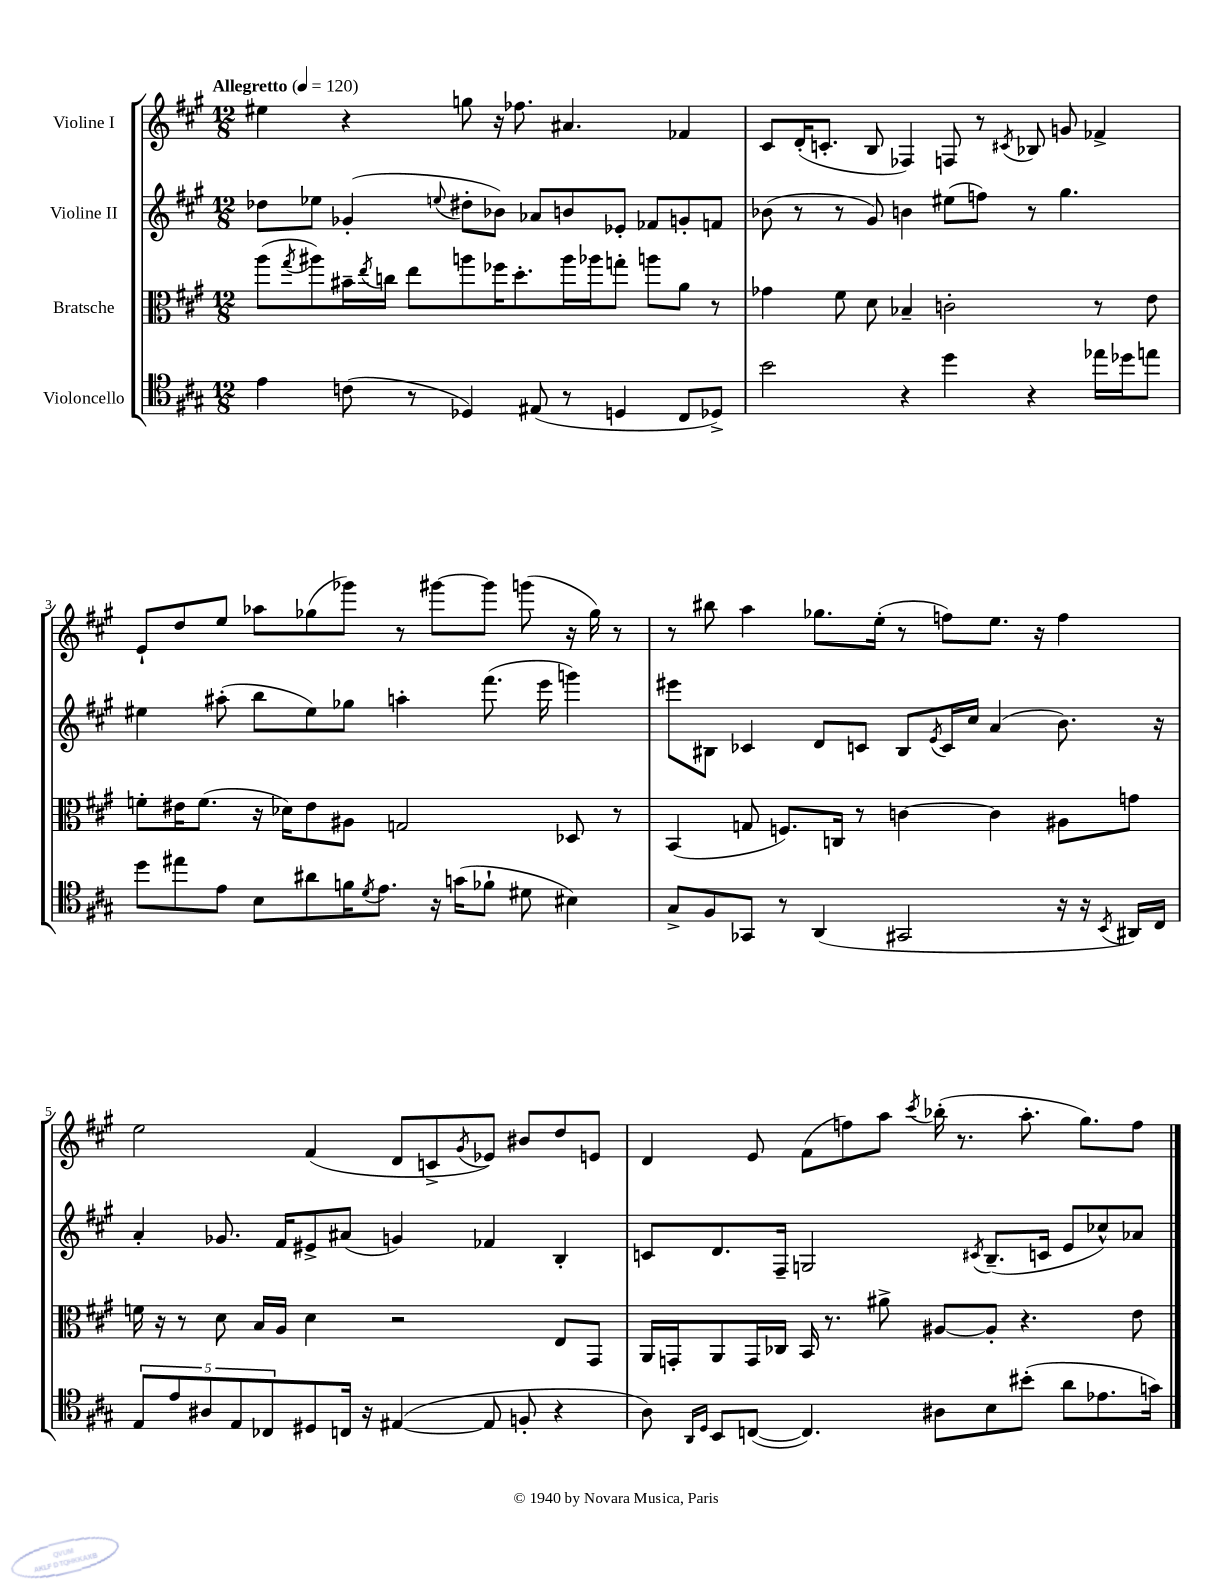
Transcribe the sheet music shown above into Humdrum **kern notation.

**kern	**kern	**kern	**kern
*staff4	*staff3	*staff2	*staff1
*clefC4	*clefC3	*clefG2	*clefG2
*k[f#c#g#]	*k[f#c#g#]	*k[f#c#g#]	*k[f#c#g#]
*M12/8	*M12/8	*M12/8	*M12/8
*MM120	*MM120	*MM120	*MM120
4e\	(8aa\L	8dd-\L	4ee#\
.	8qgg#/	.	.
.	8aa#\)	8ee-\J	.
(8c\	16b#~\L	(4g-'/	4r
.	8qee/	.	.
.	16cc\JJ	.	.
8r	8ee\L	.	.
.	.	8qqee/	.
4D-/)	8aa\	8dd#'\L	8gg\
.	16ff-\K	8b-\J)	16r
.	8.dd'\	.	8.ff-\
(8E#/	.	8a-/L	.
8r	16aa\L	8b/	4.a#/
.	16aa-\J	.	.
4D/	8gg'\J	8e-'/J	.
.	8aa\L	8f-/L	.
8C#/L	8a\J	8g'/	4f-/
8D-^/J)	8r	8f/J	.
=	=	=	=
2b\	4g-\	(8b-\	8c#/L
.	.	8r	(16d'/K
.	.	.	8.c'/J
.	8f#\	8r	.
.	8d\	8g#/)	8B/
4r	4B-~/	4b\	4F-/)
4dd\	2c'\	(8ee#\L	8F/
.	.	8ff\J)	8r
.	.	.	8qc#/
4r	.	8r	8B-/
.	.	4.gg#\	8g/
16ee-\LL	8r	.	4f-^/
16dd-\J	.	.	.
8ee\J	8e\	.	.
=	=	=	=
8dd\L	8f'\L	4ee#\	8e`/L
8ee#\	16e#\K	.	8dd/
.	(8.f\J	.	.
8e\J	.	(8aa#'\	8ee/J
8B\L	16r	8bb\L	8aa-\L
.	16d-\LK)	.	.
8a#\	8e#\	8ee#\)	(8gg-\
16f\K	8A#\J	8gg-\J	8ggg-\J)
8qd/	.	.	.
8.e\J	.	.	.
.	2G/	4aa'\	8r
16r	.	.	[8ggg#\L
(16g\LK	.	.	.
8f-`\J	.	(8.fff#\	8ggg#\]J
8d#\	.	.	(8ggg\
.	.	16eee\	.
4B#\)	8D-/	4ggg\)	16r
.	.	.	16gg-\)
.	8r	.	8r
=	=	=	=
8G#^/L	(4BB/	8eee#\L	8r
8F#/	.	8B#\J	8bb#\
8GG-/J	8G/	4c-/	4aa\
8r	8.F/L)	.	.
(4AA/	.	8d/L	8.gg-\L
.	16C/Jk	.	.
.	8r	8c/J	.
.	.	.	(16ee'\Jk
2GG#/	[4c\	8B#/L	8r
.	.	8qe/	.
.	.	16c/L	8ff\L)
.	.	16cc#/JJ	.
.	4c\]	(4a/	8.ee\J
.	.	.	16r
16r	8A#\L	8.b\)	4ff\
16r	.	.	.
8qBB/	.	.	.
16AA#/LL)	8g\J	.	.
16C#/JJ	.	16r	.
=	=	=	=
10E/L	16f\	4a'/	2ee\
.	16r	.	.
10e/	.	.	.
.	8r	.	.
10A#/	.	.	.
.	8d\	8.g-/	.
10E/	.	.	.
.	16B/LL	.	.
10C-/	.	.	.
.	16A/JJ	16f#/LK	.
8D#/	4d\	8e#^/	(4f#/
16C/Jk	.	(8a#/J	.
16r	.	.	.
([4E#/	2r	4g/)	8d/L
.	.	.	8c^/
.	.	.	8qg#/
8E#/]	.	4f-/	8e-/J)
8F'/	.	.	8b#/L
4r	8E/L	4B'/	8dd/
.	8GG#/J	.	8e/J
=	=	=	=
8A\)	16AA/LL	8c/L	4d/
.	16GG'/J	.	.
16qqAA/LL	.	.	.
16qqD/JJ	.	.	.
8BB/L	8AA/	8.d/	.
([8C/J	16GG/L	.	8e/
.	16C-/JJ	16F#~/Jk	.
4.C/])	16BB/	2G/	(8f#\L
.	8.r	.	.
.	.	.	8ff\)
.	8a#^\	.	8aa\J
.	.	.	8qccc#/
8A#\L	[8A#/L	.	(16bb-'\
.	.	.	8.r
.	.	8qc#/	.
8B\	8A#'/]J	(8.B~/L	.
(8b#'\J	4.r	.	8.aa'\
.	.	16c/Jk	.
8a\L	.	8e/L	.
.	.	.	8.gg#\L)
8.e-\	.	8cc-^^/)	.
.	8e\	8a-/J	8ff\J
16g\Jk)	.	.	.
==	==	==	==
*-	*-	*-	*-
